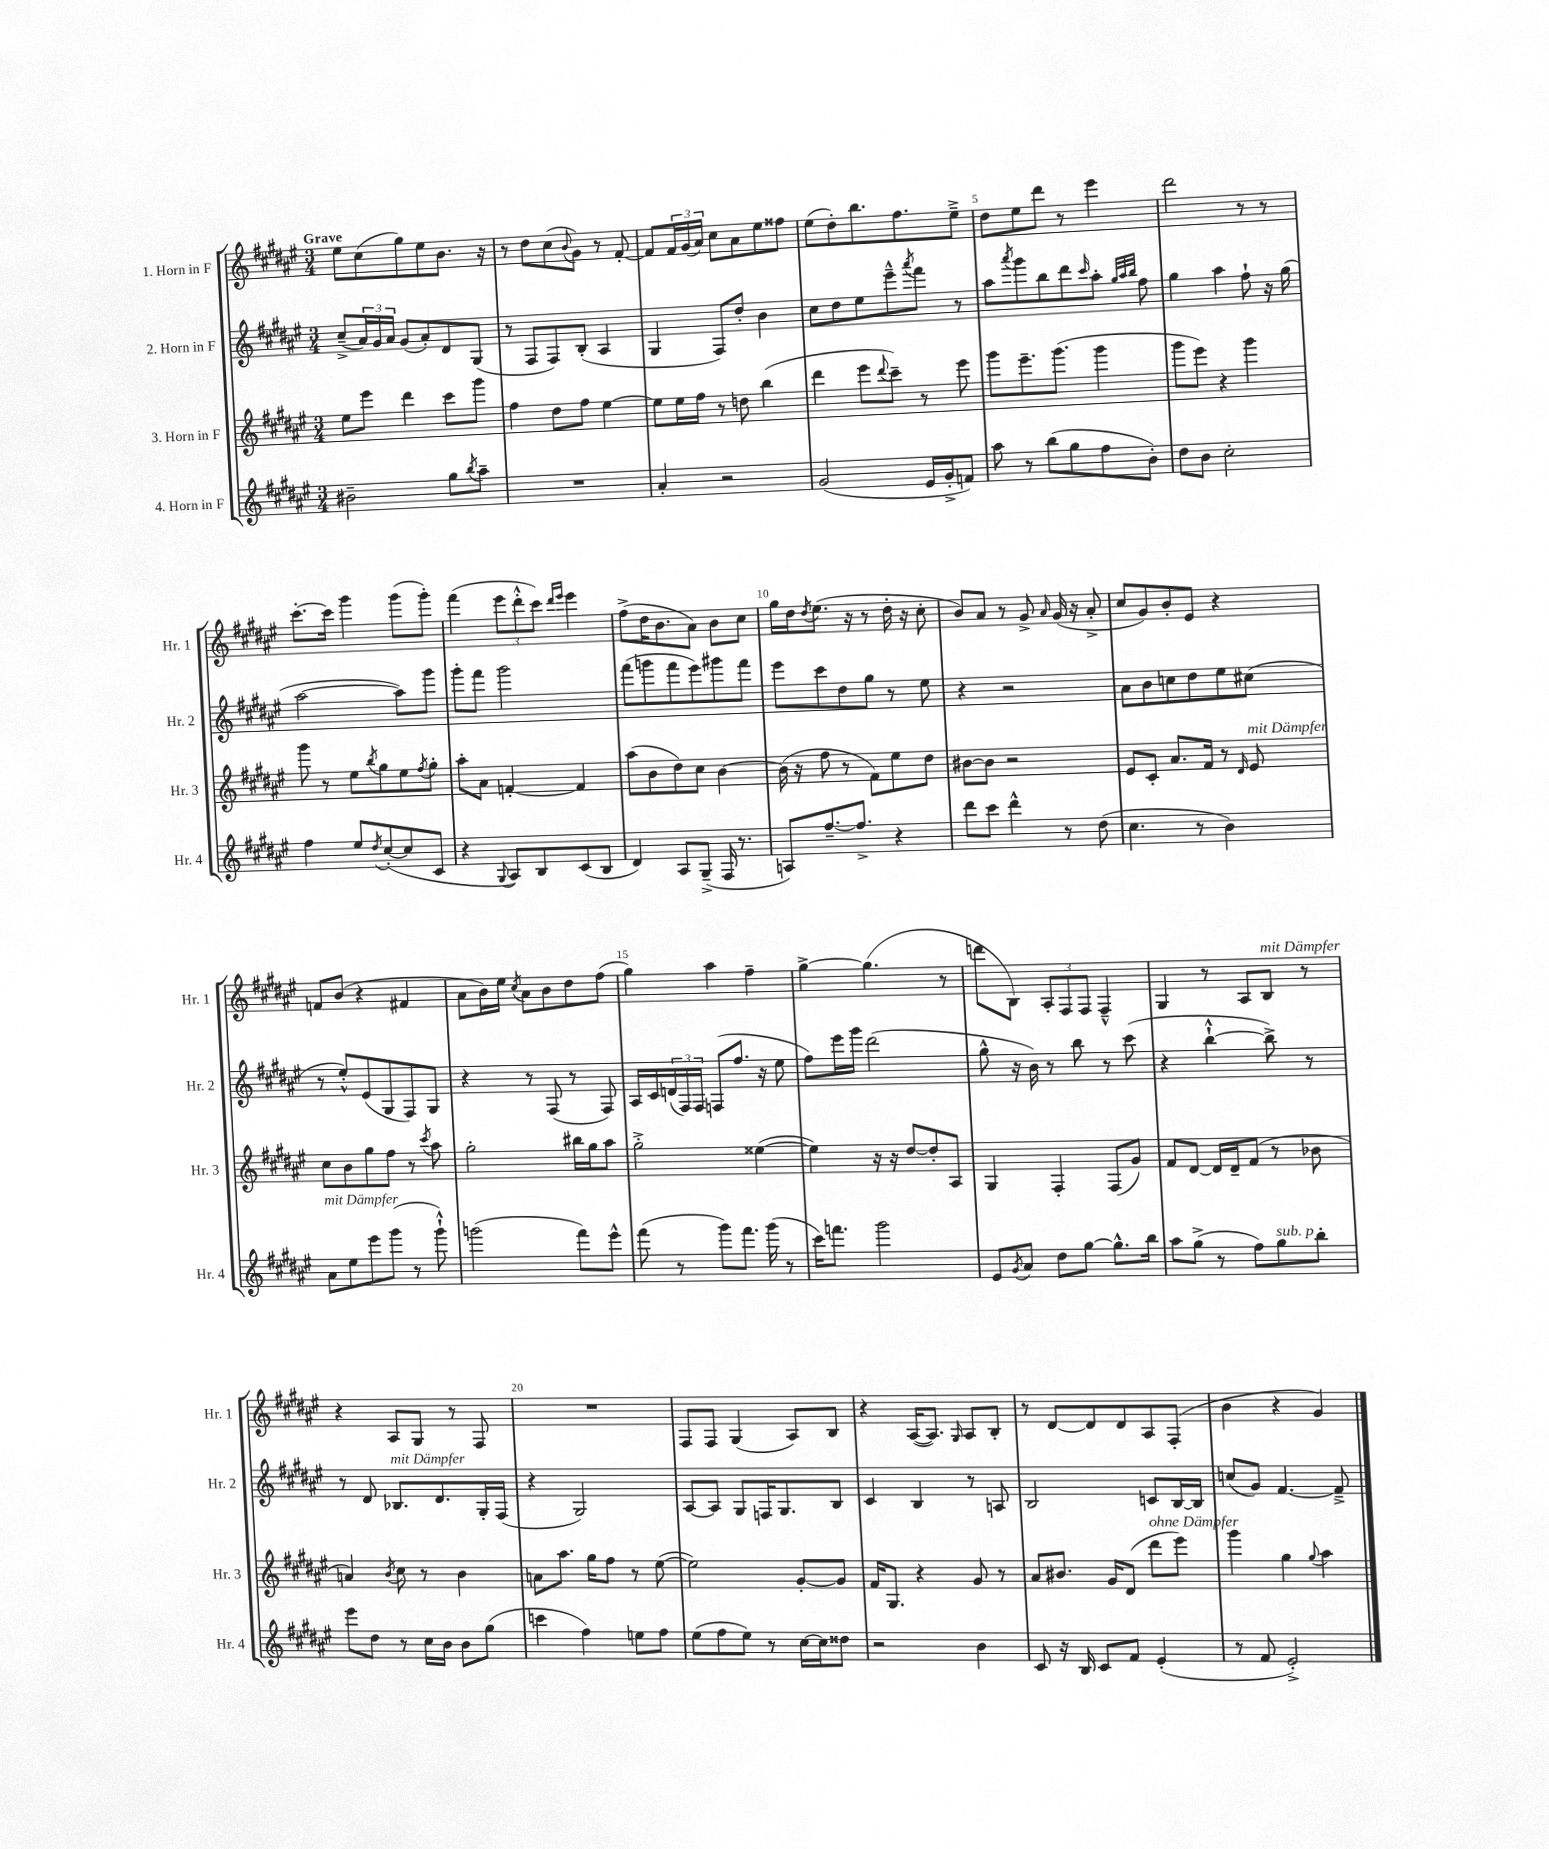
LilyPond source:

<<
\new StaffGroup <<
\new Staff = "s0" \with { instrumentName = "1. Horn in F" shortInstrumentName = "Hr. 1" } {
    \clef treble \key fis \major \numericTimeSignature \time 3/4 \tempo "Grave"
    eis''8 cis''8( gis''8) eis''8 b'8. r16 |
    r8 dis''8 cis''8( \appoggiatura { b'8 } gis'8) r8 fis'8~-. |
    fis'8 \tuplet 3/2 { fis'16 gis'16( ais'16) } cis''8 ais'8 eis''8 fisis''8 |
    eis''8( dis''8-.) b''8. fis''8. eis''8---> |
    dis''8 eis''8 dis'''8 r8 eis'''4 |
    dis'''2 r8 r8 |
    cis'''8.~-. cis'''16 gis'''4 gis'''8( gis'''8-.) |
    fis'''4( \tuplet 3/2 { eis'''8 dis'''8-.-^ cis'''8) } \grace { dis'''16 eis'''16 } eis'''4 |
    fis''8->( dis''16 b'8. ais'8) b'8 cis''8 |
    gis''16 dis''16 \acciaccatura { dis''8 } eis''8.( r16 r8 dis''16-. r16 cis''8-. |
    b'8) ais'8 r8 gis'8-> \grace { ais'16 } gis'16( r16 ais'8-.-> |
    cis''8 gis'8) b'8-. eis'8 r4 |
    f'8 b'8( r4 fis'4 |
    ais'8 b'16) eis''16 \acciaccatura { cis''8 } ais'8 b'8 dis''8 fis''8( |
    gis''4) ais''4 fis''4-- |
    gis''4~-> gis''4.( r8 |
    d'''8 b8) \tuplet 3/2 { ais8-. fis8 fis8 } fis4---^ |
    gis4 r8 ais8 b8^\markup { \italic "mit Dämpfer" } r8 |
    r4 ais8 gis8 r8 fis8 |
    R2. |
    fis8 fis8 gis4( ais8) b8 |
    r4 ais16~( ais8.) \grace { gis16 } ais8 b8-. |
    r8 dis'8~ dis'8 dis'8 ais8 fis8-.( |
    b'4 r4 gis'4) \bar "|." |
}
\new Staff = "s1" \with { instrumentName = "2. Horn in F" shortInstrumentName = "Hr. 2" } {
    \clef treble \key fis \major \numericTimeSignature \time 3/4
    cis''8--->( \tuplet 3/2 { ais'16) gis'16 ais'16 } gis'8( ais'8-.) dis'8 gis8( |
    r8 fis8 fis8) b8-.( ais4 |
    gis4 fis8) dis''8-. b'4 |
    cis''8 dis''8 eis''8 eis'''8---^ \acciaccatura { ais'''8 } fis'''8 r8 |
    ais''8 \acciaccatura { ais'''8 } gis'''8 b''8 dis'''8 \grace { cis'''16 } ais''8-. \grace { gis''32 ais''32 b''32 } fis''8 |
    gis''4 ais''4 fis''8-! r16 gis''16( |
    ais''2~ ais''8) gis'''8 |
    gis'''8-. fis'''8 gis'''2 |
    fis'''8( g'''8 fis'''8 eis'''8) gis'''8 fis'''8 |
    eis'''8 cis'''8 dis''8 gis''8 r8 eis''8 |
    r4 r2 |
    ais'8 b'8 c''8 dis''8 eis''8 cis''8( |
    r8 eis''8-.-^) eis'8( gis8 fis8) gis8 |
    r4 r8 fis8( r8 fis8) |
    ais16 cis'16 \tuplet 3/2 { d'16( fis16) fis16 } f8( fis''8. r16 eis''8 |
    fis''8) eis'''16 gis'''16 dis'''2( |
    gis''8-^ r16 b'16) r8 b''8 r8 cis'''8( |
    r4 b''4~-!-^ b''8->) r8 |
    r8 dis'8 bes8.^\markup { \italic "mit Dämpfer" } dis'8. gis16-. fis16( |
    r4 gis2) |
    ais8~ ais8 gis8 f16 gis8. b8 |
    cis'4 b4 r8 a8 |
    b2 c'8 b16~ b16 |
    c''8( gis'8) fis'4.~ fis'8---> \bar "|." |
}
\new Staff = "s2" \with { instrumentName = "3. Horn in F" shortInstrumentName = "Hr. 3" } {
    \clef treble \key fis \major \numericTimeSignature \time 3/4
    eis''8 eis'''8 dis'''4 cis'''8 gis'''8 |
    fis''4 dis''8 fis''8 eis''4~ |
    eis''8 eis''16 fis''16 r8 d''8 b''4( |
    dis'''4 eis'''8 \appoggiatura { dis'''8 } cis'''8--) r8 eis'''8 |
    gis'''8 eis'''8.-- gis'''8.( gis'''4 |
    gis'''8 eis'''8) r4 gis'''4 |
    gis'''8 r8 eis''8 \acciaccatura { b''8 } gis''8 eis''8 \acciaccatura { fis''8 } gis''8-. |
    ais''8-. ais'8 f'4~-. f'4 |
    ais''8( b'8 dis''8) cis''8 b'4~ |
    b'16( r16 fis''8 r8 fis'8) eis''8 dis''8 |
    bis'8~ bis'8 r2 |
    eis'8 cis'8-. ais'8. fis'16 r8 \grace { dis'16 } eis'8^\markup { \italic "mit Dämpfer" } |
    cis''8 b'8 gis''8 fis''8 r8 \acciaccatura { cis'''8 } ais''8 |
    gis''2-. bis''16 gis''16 ais''8 |
    gis''2-.-> eisis''4~( |
    eisis''4) r16 r16 dis''8~ dis''8-. ais8 |
    gis4 fis4-. fis8( gis'8) |
    fis'8 dis'8~ dis'16 dis'16-- fis'8( r8 bes'8 |
    a'4) \acciaccatura { b'8 } cis''8 r8 b'4 |
    a'8 ais''8. gis''16 fis''8 r8 eis''8~( |
    eis''2) gis'8~-. gis'8 |
    fis'16 gis8. r4 gis'8 r8 |
    ais'8 bis'8. gis'16 dis'8( dis'''8^\markup { \italic "ohne Dämpfer" } eis'''8) |
    gis'''4 gis''4 \appoggiatura { gis''8 } ais''4 \bar "|." |
}
\new Staff = "s3" \with { instrumentName = "4. Horn in F" shortInstrumentName = "Hr. 4" } {
    \clef treble \key fis \major \numericTimeSignature \time 3/4
    bis'2-- gis''8 \acciaccatura { b''8 } ais''8-- |
    R2. |
    ais'4-. r2 |
    gis'2( eis'16 gis'16-.-> f'8) |
    ais''8 r8 b''8( gis''8 fis''8 b'8-.) |
    dis''8 b'8 cis''2-. |
    fis''4 eis''8 \acciaccatura { dis''8 } cis''8~-.( cis''8 cis'8 |
    r4 \appoggiatura { gis8 } ais8) b8 cis'8( b8 |
    dis'4) ais8 gis8--->( fis16 r8. |
    a8) fis''8.~-- fis''8.-> r4 |
    dis'''8 cis'''8 dis'''4-^ r8 dis''8( |
    cis''4. r8 b'4) |
    ais'8^\markup { \italic "mit Dämpfer" } eis''8 eis'''8 gis'''8( r8 gis'''8-!-^) |
    g'''2( fis'''8) eis'''8-^ |
    fis'''8( r8 gis'''8) fis'''8. gis'''16( r8 |
    cis'''16) f'''8. gis'''2 |
    eis'8 \acciaccatura { gis'8 } ais'8 dis''8 gis''8~ gis''8.-^ b''16 |
    ais''8 gis''8->( r8 fis''8) gis''8^\markup { \italic "sub. p" } b''8-. |
    eis'''8 dis''8 r8 cis''16 b'16 b'8 gis''8( |
    c'''4 fis''4) e''8 fis''8 |
    eis''8( fis''8 eis''8) r8 cis''16~ cis''16 disis''8 |
    r2 b'4 |
    cis'8 r16 b16 cis'8 fis'8 eis'4-.( |
    r8 fis'8 eis'2-.->) \bar "|." |
}
>>
>>
\layout { \context { \Score \override BarNumber.break-visibility = ##(#f #t #t) barNumberVisibility = #(every-nth-bar-number-visible 5) } }
